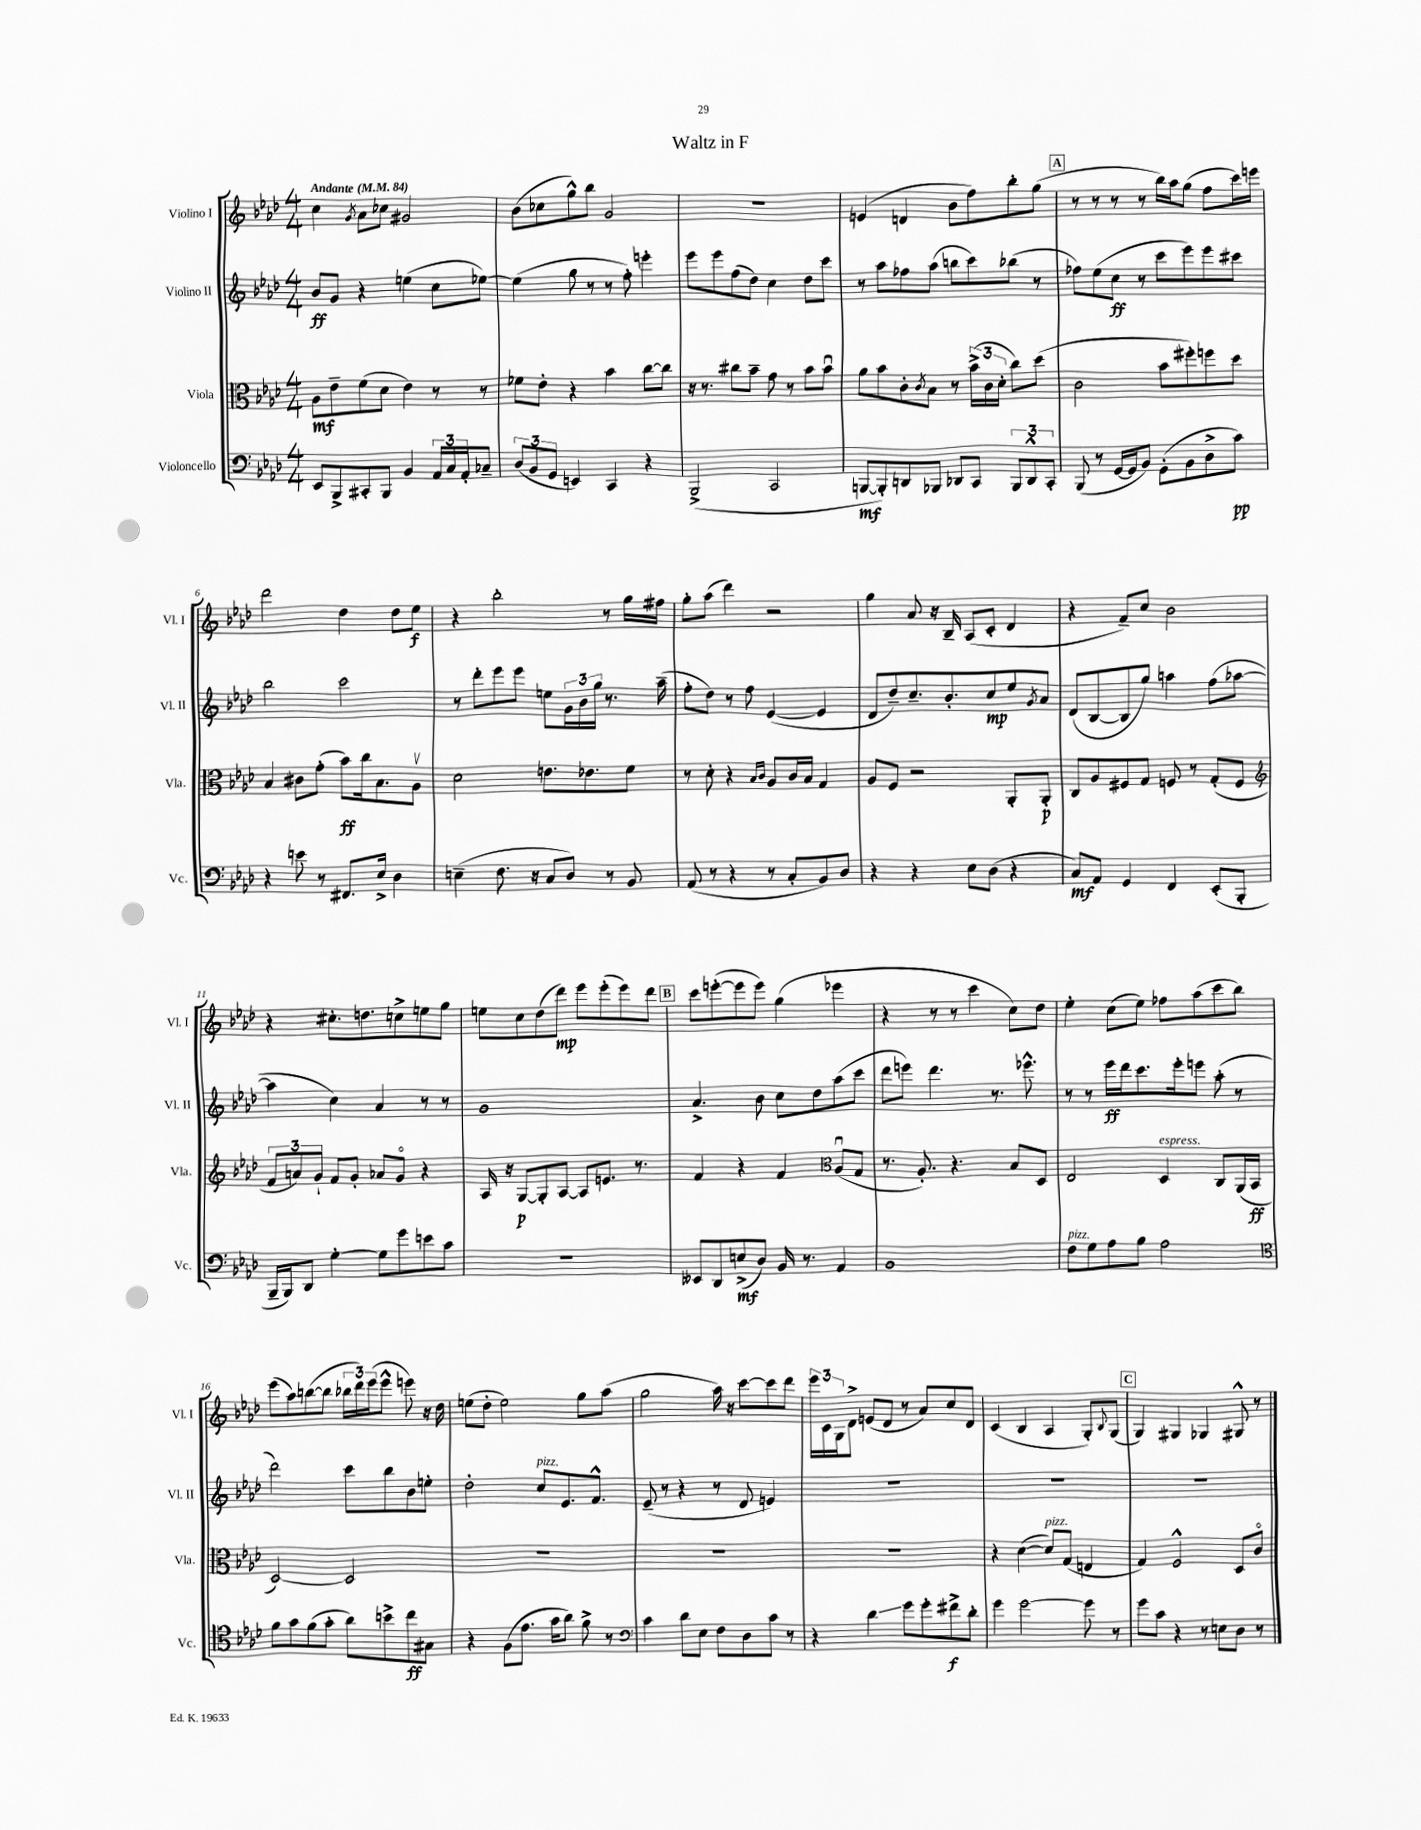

**kern	**kern	**kern	**kern
*staff4	*staff3	*staff2	*staff1
*clefF4	*clefC3	*clefG2	*clefG2
*k[b-e-a-d-]	*k[b-e-a-d-]	*k[b-e-a-d-]	*k[b-e-a-d-]
*M4/4	*M4/4	*M4/4	*M4/4
*MM84	*MM84	*MM84	*MM84
8EE-	8A-	8b-	4cc
8BBB-^	8e-~	8g	.
.	.	.	8qg
8CC#'	(8f	4r	8a-
8BBB-	8d-	.	8cc-
4BB-	4e-)	(4ee	2g#
24AA-	8r	8cc	.
24C	.	.	.
24AA-'	.	.	.
8C-~	8r	[8ee-)	.
=	=	=	=
(12D-	8f-	(4ee-]	(8b-
12BB-	.	.	.
.	8e-'	.	8cc-
12GG	.	.	.
4EE)	4r	8gg	8gg^^)
.	.	8r	8bb-
4CC	4b-	8r	2g
.	.	8ff')	.
4r	[8cc	4eee'	.
.	8cc]	.	.
=	=	=	=
(2BBB-^	16r	8eee-	1r
.	8.r	.	.
.	.	8eee-	.
.	8cc#	(8ff	.
.	8b-~	8dd-)	.
2CC	8g	4cc	.
.	8r	.	.
.	8b-	8dd-	.
.	8b-u	8ccc	.
=	=	=	=
[8BBB	8a-	8r	(4e
8BBB'])	8b-	8aa-	.
8DD	8c'	8ff-	4d
.	8qc	.	.
8BBB-	8B-	(8aa-	.
8DD-	8r	8bb	8b-
8CC	(24b-^	8ccc)	8ff)
.	24c	.	.
.	24d-'	.	.
12BBB-	8cc)	(8bb-	8bb-'
12DD-^^	.	.	.
.	(8dd-	8r	(8gg
12CC'	.	.	.
=	=	=	=
(8BBB-	2c	8ff-)	8r
8r	.	(8ee-	8r
[16GG	.	8cc	8r
16GG]	.	.	.
8BB-)	.	8r	8r
(8GG'	8b-	8ccc	16bb-)
.	.	.	16aa-
8BB-	8ff#')	8eee-)	(8gg
8D-^	8ff	8eee-	8ff
8c)	8dd-	8ccc#	16ccc)
.	.	.	16eee
=	=	=	=
4r	4B-	2bb-	2ddd-
8e	8c#	.	.
8r	(8g'	.	.
8.FF#	8b-)	2ccc	4dd-
.	16cc	.	.
16E-^	8.B-	.	.
4D-	.	.	8dd-
.	8A-v	.	8ee-
=	=	=	=
(4E~	2d-	8r	4r
.	.	8ddd-'	.
8.F	.	8eee-	2bb-'
.	.	8eee-	.
16r	.	.	.
8C	8.e	8ee	.
8D-)	.	24g	.
.	.	24b-	.
.	8.e-	.	.
.	.	24gg	.
8r	.	8.r	8r
8BB-	8f	.	16gg
.	.	(16aa-~	16ff#
=	=	=	=
(8AA-	8r	8ff'	8gg'
8r	8d-'	8dd-)	(8aa-
4r	4r	8r	4ddd-)
.	.	8ff	.
.	16qqB-	.	.
.	16qqc	.	.
8r	8A-	([4e-	2r
8C'	16c	.	.
.	16B-	.	.
8BB-)	4G	4e-]	.
8D-	.	.	.
=	=	=	=
4r	8A-	8d-	4gg
.	8F	8dd-~)	.
4r	2r	8.cc~	8a-
.	.	.	16r
.	.	8.b-'	16B-~
8E-	.	.	(8A-
(8D-	.	8cc	8c'
4r	8AA-'	8ee-	4d-
.	.	8qg	.
.	8AA-'	8a-	.
=	=	=	=
8C)	8C	(8d-	4r
8AA-	8A-	[8B-	.
4GG	8F#	8B-]	8f~)
.	8G	8gg)	8cc
4FF	8F	4aa	2b-
.	8r	.	.
(8EE-'	(8G'	(8ff	.
8BBB-'	8F	[8aa-	.
=	=	=	=
*	*clefG2	*	*
16BBB-~	12f	4aa-]	4r
16BBB-)	.	.	.
.	12a)	.	.
8DD-	.	.	.
.	12g`	.	.
[4G'	8f	4cc)	8.cc#'
.	8g'	.	.
.	.	.	8.dd
8G]	8a-	4a-	.
8g	8go	.	8cc^
8e	4r	8r	8ee
8c	.	8r	8gg
=	=	=	=
1r	16A-	1g	8ee
.	16r	.	.
.	[8G	.	8cc
.	8G']	.	(8dd-
.	[8A-	.	8ddd-)
.	8A-]	.	8eee-
.	8.e	.	(8eee-'
.	.	.	8eee-)
.	8.r	.	.
.	.	.	8ddd-
=	=	=	=
8EE--	4f	4.a-^	8ccc
8DD-	.	.	([8eee'
(8E^	4r	.	8eee]
8D-)	.	8b-	8eee)
16BB-	4f	8cc	(4gg
8.r	.	.	.
.	.	8dd-	.
*	*clefC3	*	*
4AA-	(8A-u	(8aa-	4eee-
.	8G	8ccc	.
=	=	=	=
1BB-	8.r	8ddd-	4r
.	.	8eee)	.
.	8.A-')	.	.
.	.	4.ddd-	8r
.	4.r	.	8r
.	.	.	4ccc
.	.	8.r	.
.	8B-	.	8cc)
.	.	8.eee-^^	.
.	8D-	.	8dd-
=	=	=	=
8F	2E-	8r	4ee-'
8G	.	8r	.
8A-	.	16eee-	(8cc
.	.	16ddd-	.
8B-	.	8.ccc	8ee-)
2A-	4D-	.	8ff-
.	.	16eee-'	.
.	.	8eee	(8aa-
.	8C	(8aa-'	8ccc
.	(16AA-	8r	8bb-)
.	16BB-	.	.
=	=	=	=
*clefC4	*	*	*
8f	[2D-)	2ddd-)	(8eee-
8g	.	.	8aa-)
(8f	.	.	([8bb
8g'	.	.	8bb]
8a-)	2D-]	8ccc	24bb-
.	.	.	24ddd-)
.	.	.	(24eee-
8b^	.	8bb-	8eee-^^
8cc	.	8b-	8eee)
8G#	.	8ee'	16r
.	.	.	16dd-
=	=	=	=
4r	1r	2dd-'	(8ee
.	.	.	8dd-'
(8F	.	.	2ee)
8.e-	.	.	.
.	.	8cc	.
16g	.	.	.
8a-)	.	8.e-	.
8f^	.	.	8gg
.	.	8.f^^	.
8r	.	.	(8aa-
=	=	=	=
*clefF4	*	*	*
4c	1r	(8e-~	2gg
.	.	8r	.
8d-	.	4r	.
8E-	.	.	.
8F	.	8r	16aa-)
.	.	.	16r
8D-	.	8d-	[8ccc
8c	.	4e)	8ccc]
8r	.	.	8ddd-
=	=	=	=
4r	1r	1r	24eee-
.	.	.	24c
.	.	.	24G
.	.	.	8d-^
4d-	.	.	(8e
.	.	.	8d-
8g	.	.	8r
8g'	.	.	8a-)
8f#^	.	.	8cc
8d-'	.	.	8d-
=	=	=	=
4g	4r	1r	(4c
[2g	([4d-	.	4B-
.	8d-])	.	4A-
.	(8G	.	.
8g]	4E	.	8G')
.	.	.	8qqB-
8r	.	.	(8G
=	=	=	=
8g	4G)	1r	4G)
8c	.	.	.
4r	2F^^	.	4G#
8r	.	.	4G-
8E	.	.	.
8D-	8D-	.	8G#^^
8r	8co	.	8r
==	==	==	==
*-	*-	*-	*-
